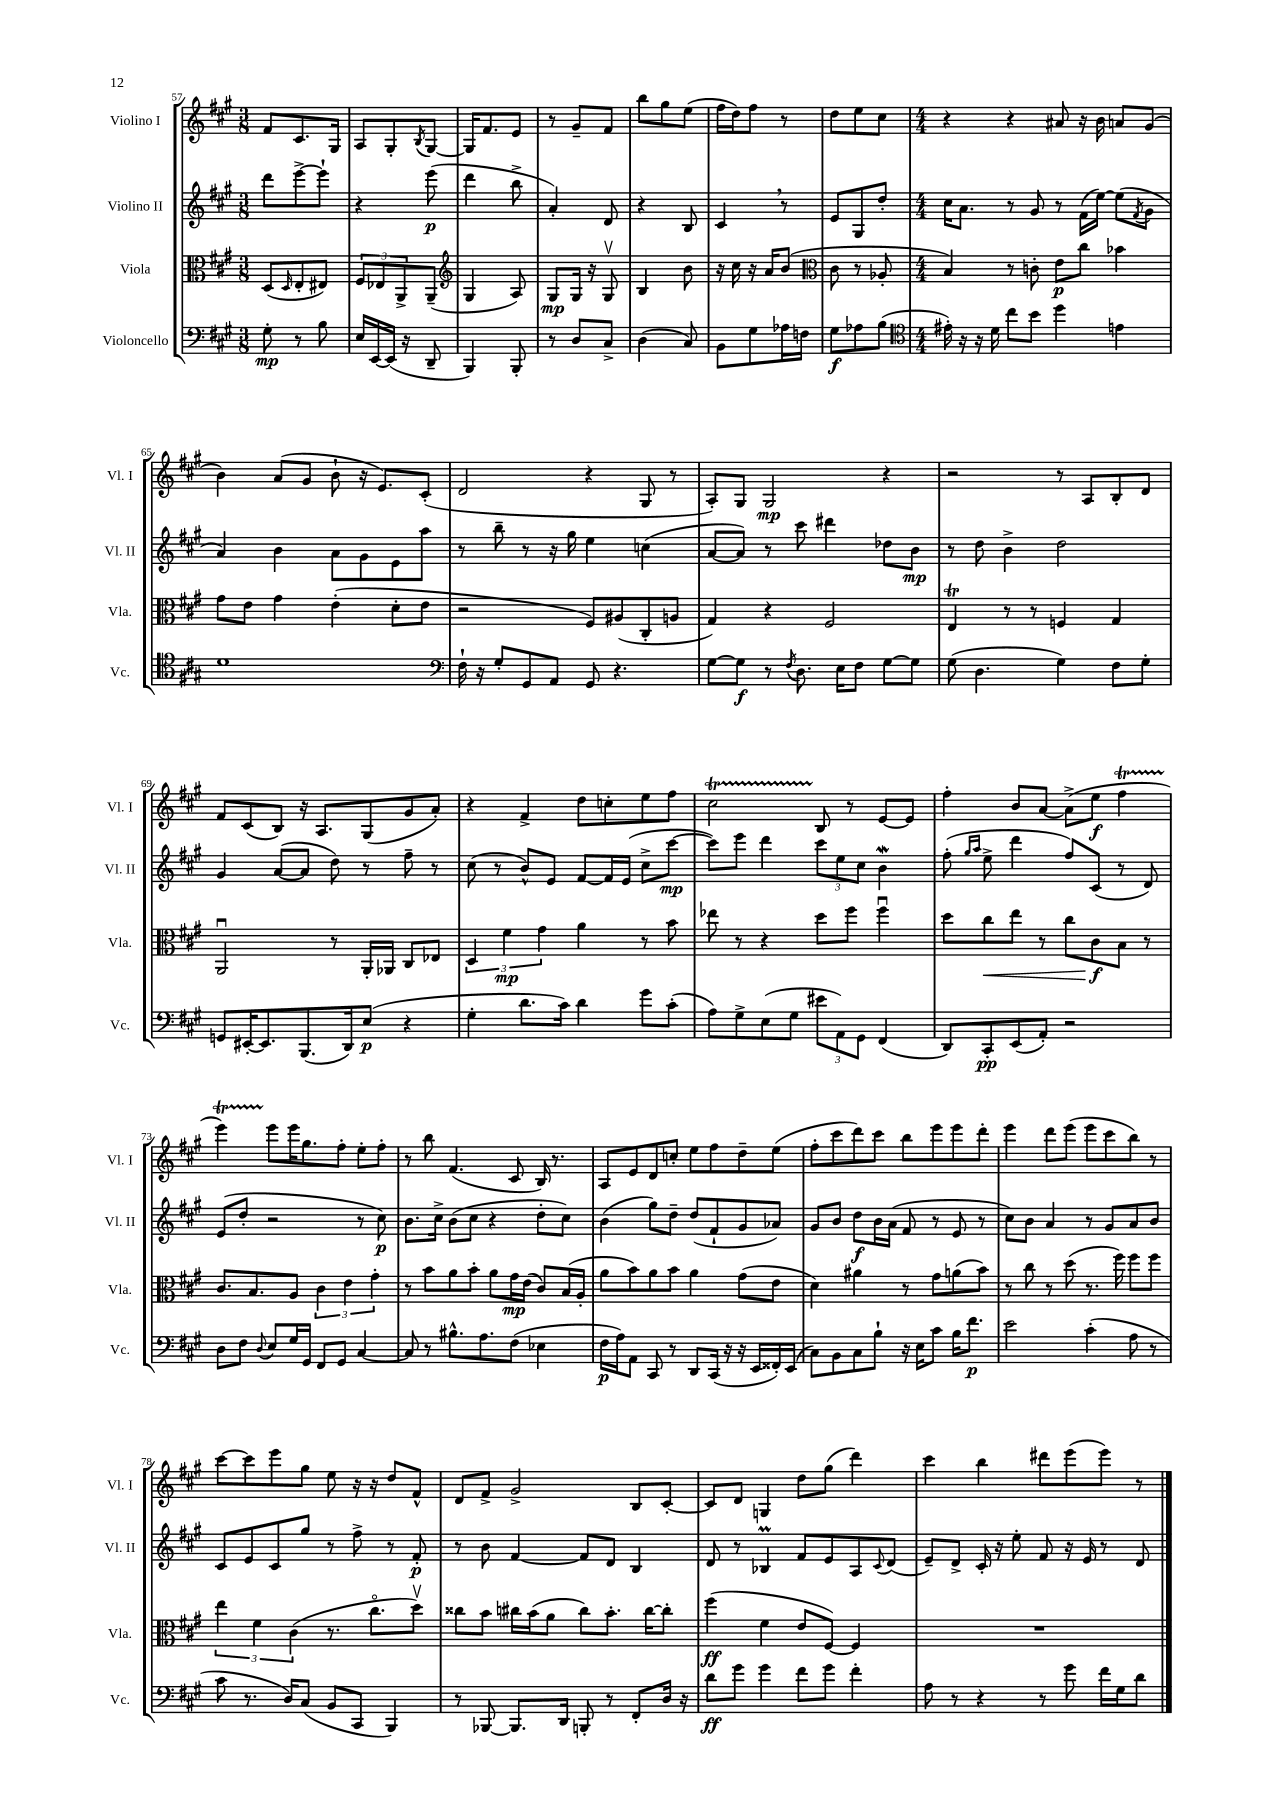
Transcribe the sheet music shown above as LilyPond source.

<<
\new StaffGroup <<
\new Staff = "s0" \with { instrumentName = "Violino I" shortInstrumentName = "Vl. I" } {
    \clef treble \key a \major \numericTimeSignature \time 3/8
    fis'8 cis'8. gis16 |
    a8 gis8-. \acciaccatura { b8 } gis8~ |
    gis16 fis'8. e'8 |
    r8 gis'8-- fis'8 |
    b''8 gis''8 e''8( |
    fis''16 d''16) fis''8 r8 |
    d''8 e''8 cis''8 |
    \numericTimeSignature \time 4/4 r4 r4 ais'8 r16 b'16 a'8 gis'8( |
    b'4) a'8( gis'8 b'8-! r16 e'8.) cis'8-.( |
    d'2 r4 gis8 r8 |
    a8-.) gis8 gis2\mp r4 |
    r2 r8 a8 b8-. d'8 |
    fis'8 cis'8( b8) r16 a8. gis8( gis'8 a'8-.) |
    r4 fis'4-> d''8 c''8-. e''8 fis''8 |
    cis''2\startTrillSpan b8\stopTrillSpan r8 e'8~ e'8 |
    fis''4-. b'8 a'8~ a'8->( e''8\f fis''4\startTrillSpan |
    e'''4) e'''8\stopTrillSpan e'''16 gis''8. fis''8-. e''8-. fis''8-. |
    r8 b''8 fis'4.( cis'8 b16) r8. |
    a8 e'8 d'8 c''8-. e''8 fis''8 d''8-- e''8( |
    fis''8-. cis'''8 d'''8) cis'''8 b''8 e'''8 e'''8 d'''8-. |
    e'''4 d'''8 e'''8( e'''8 cis'''8 b''8) r8 |
    cis'''8~ cis'''8 e'''8 gis''8 e''8 r16 r16 d''8 fis'8-^ |
    d'8 fis'8-> gis'2-> b8 cis'8~-. |
    cis'8 d'8 g4 d''8 gis''8( d'''4) |
    cis'''4 b''4 dis'''8 e'''8( e'''8) r8 \bar "|." |
}
\new Staff = "s1" \with { instrumentName = "Violino II" shortInstrumentName = "Vl. II" } {
    \clef treble \key a \major \numericTimeSignature \time 3/8
    d'''8 e'''8~-> e'''8-! |
    r4 e'''8\p( |
    d'''4 b''8-> |
    a'4-.) d'8 |
    r4 b8 |
    cis'4 \breathe r8 |
    e'8 gis8 d''8-. |
    \numericTimeSignature \time 4/4 cis''16 a'8. r8 gis'8 r8 fis'16( e''16~) e''8( \acciaccatura { fis'8 } gis'8 |
    a'4) b'4 a'8 gis'8 e'8 a''8 |
    r8 b''8-- r8 r16 gis''16 e''4 c''4( |
    a'8~ a'8) r8 cis'''8 dis'''4 des''8 b'8\mp |
    r8 d''8 b'4-> d''2 |
    gis'4 a'8~( a'8 d''8) r8 fis''8-- r8 |
    cis''8( r8 b'8-^) e'8 fis'8~ fis'16 e'16( cis''8-> cis'''8~\mp |
    cis'''8) e'''8 d'''4 \tuplet 3/2 { cis'''8 e''8 cis''8 } b'4\mordent |
    fis''8-.( \grace { gis''16 a''16 } e''8-> d'''4 fis''8) cis'8( r8 d'8) |
    e'8( d''8-. r2 r8 cis''8\p) |
    b'8. cis''16-> b'8( cis''8 r4 d''8-. cis''8) |
    b'4( gis''8) d''8-- d''8( fis'8-! gis'8 aes'8) |
    gis'8 b'8 d''8\f b'16 a'16( fis'8 r8 e'8 r8 |
    cis''8) b'8 a'4 r8 gis'8 a'8 b'8 |
    cis'8 e'8 cis'8 gis''8 r8 fis''8-> r8 fis'8-.\p |
    r8 b'8 fis'4~ fis'8 d'8 b4 |
    d'8 r8 bes4\prall fis'8 e'8 a8 \appoggiatura { cis'8 } d'8( |
    e'8--) d'8-> cis'16-. r16 e''8-. fis'8 r16 e'16 r8 d'8 \bar "|." |
}
\new Staff = "s2" \with { instrumentName = "Viola" shortInstrumentName = "Vla." } {
    \clef alto \key a \major \numericTimeSignature \time 3/8
    d8( \grace { d16 } e8-. eis8) |
    \tuplet 3/2 { fis8 ees8 a,8-> } a,8--( |
    \clef treble gis4 a8) |
    gis8\mp gis16 r16 gis8\upbow |
    b4 b'8 |
    r16 cis''16 r16 a'16 b'8( |
    \clef alto cis'8 r8 aes8-. |
    \numericTimeSignature \time 4/4 b4) r8 c'8-. e'8\p cis''8 bes'4 |
    gis'8 e'8 gis'4 e'4-.( d'8-. e'8 |
    r2 fis8) ais8( cis8-. a8 |
    gis4) r4 fis2 |
    e4\trill r8 r8 f4 gis4 |
    a,2\downbow r8 a,16-. aes,16 cis8 ees8 |
    \tuplet 3/2 { d4 fis'4\mp gis'4 } a'4 r8 b'8 |
    ees''8 r8 r4 d''8 fis''8 fis''4\downbow |
    d''8 cis''8\< e''8 r8 cis''8 cis'8\f\! b8 r8 |
    cis'8. b8. a8 \tuplet 3/2 { cis'4 e'4 gis'4-. } |
    r8 b'8 a'8 b'8-. a'8 gis'16\mp e'16( cis'8) b16( a16-. |
    a'8 b'8) a'8 b'8 a'4 gis'8( e'8 |
    d'4) ais'4 r8 gis'8 a'8( b'8) |
    r8 cis''8 r8 d''8( r8. fis''16) fis''8 fis''8 |
    \tuplet 3/2 { e''4 fis'4 cis'4( } r8. cis''8.\flageolet d''8\upbow) |
    cisis''8 b'8 cis''16 b'16( a'8 cis''8) b'8.-. cis''16~ cis''8-. |
    fis''4\ff( fis'4 e'8 fis8~) fis4 |
    R1 \bar "|." |
}
\new Staff = "s3" \with { instrumentName = "Violoncello" shortInstrumentName = "Vc." } {
    \clef bass \key a \major \numericTimeSignature \time 3/8
    gis8-.\mp r8 b8 |
    e16 e,16~ e,16( r16 d,8-- |
    b,,4) b,,8-. |
    r8 d8 cis8-> |
    d4( cis8) |
    b,8 gis8 aes16 f16 |
    gis8\f aes8 b8( |
    \numericTimeSignature \time 4/4 \clef tenor eis'16-.) r16 r16 d'16 cis''8 b'8 d''4 e'4 |
    d'1 |
    \clef bass fis16-! r16 gis8-. gis,8 a,8 gis,8 r4. |
    gis8~ gis8\f r8 \acciaccatura { fis8 } d8. e16 fis8 gis8~ gis8 |
    gis8( d4. gis4) fis8 gis8-. |
    g,8 eis,16~-. eis,8. b,,8.( d,16) e8\p( r4 |
    gis4-. d'8. cis'16) d'4 gis'8 cis'8-.( |
    a8) gis8-> e8( gis8 \tuplet 3/2 { eis'8 a,8) gis,8 } fis,4( |
    d,8) cis,8-.\pp e,8( a,8-.) r2 |
    d8 fis8 \appoggiatura { d8 } e8 gis16 gis,16 fis,8 gis,8 cis4~ |
    cis8 r8 bis8.-^ a8. fis8( ees4 |
    fis16\p a16) a,8 cis,8 r8 d,8 cis,16( r16 r16 e,16 fisis,16-.) e,16( |
    cis8) b,8 cis8 b8-! r16 e16 cis'8 b16 fis'8.\p |
    e'2 cis'4-.( a8 r8 |
    cis'8 r8. d16) cis8( b,8 cis,8 b,,4) |
    r8 bes,,8~ bes,,8. d,16 b,,8-. r8 fis,8-. d16 r16 |
    d'8\ff gis'8 gis'4 fis'8 gis'8 fis'4-. |
    a8 r8 r4 r8 gis'8 fis'16 gis16 d'8 \bar "|." |
}
>>
>>
\layout { \context { \Score currentBarNumber = #57 } }
